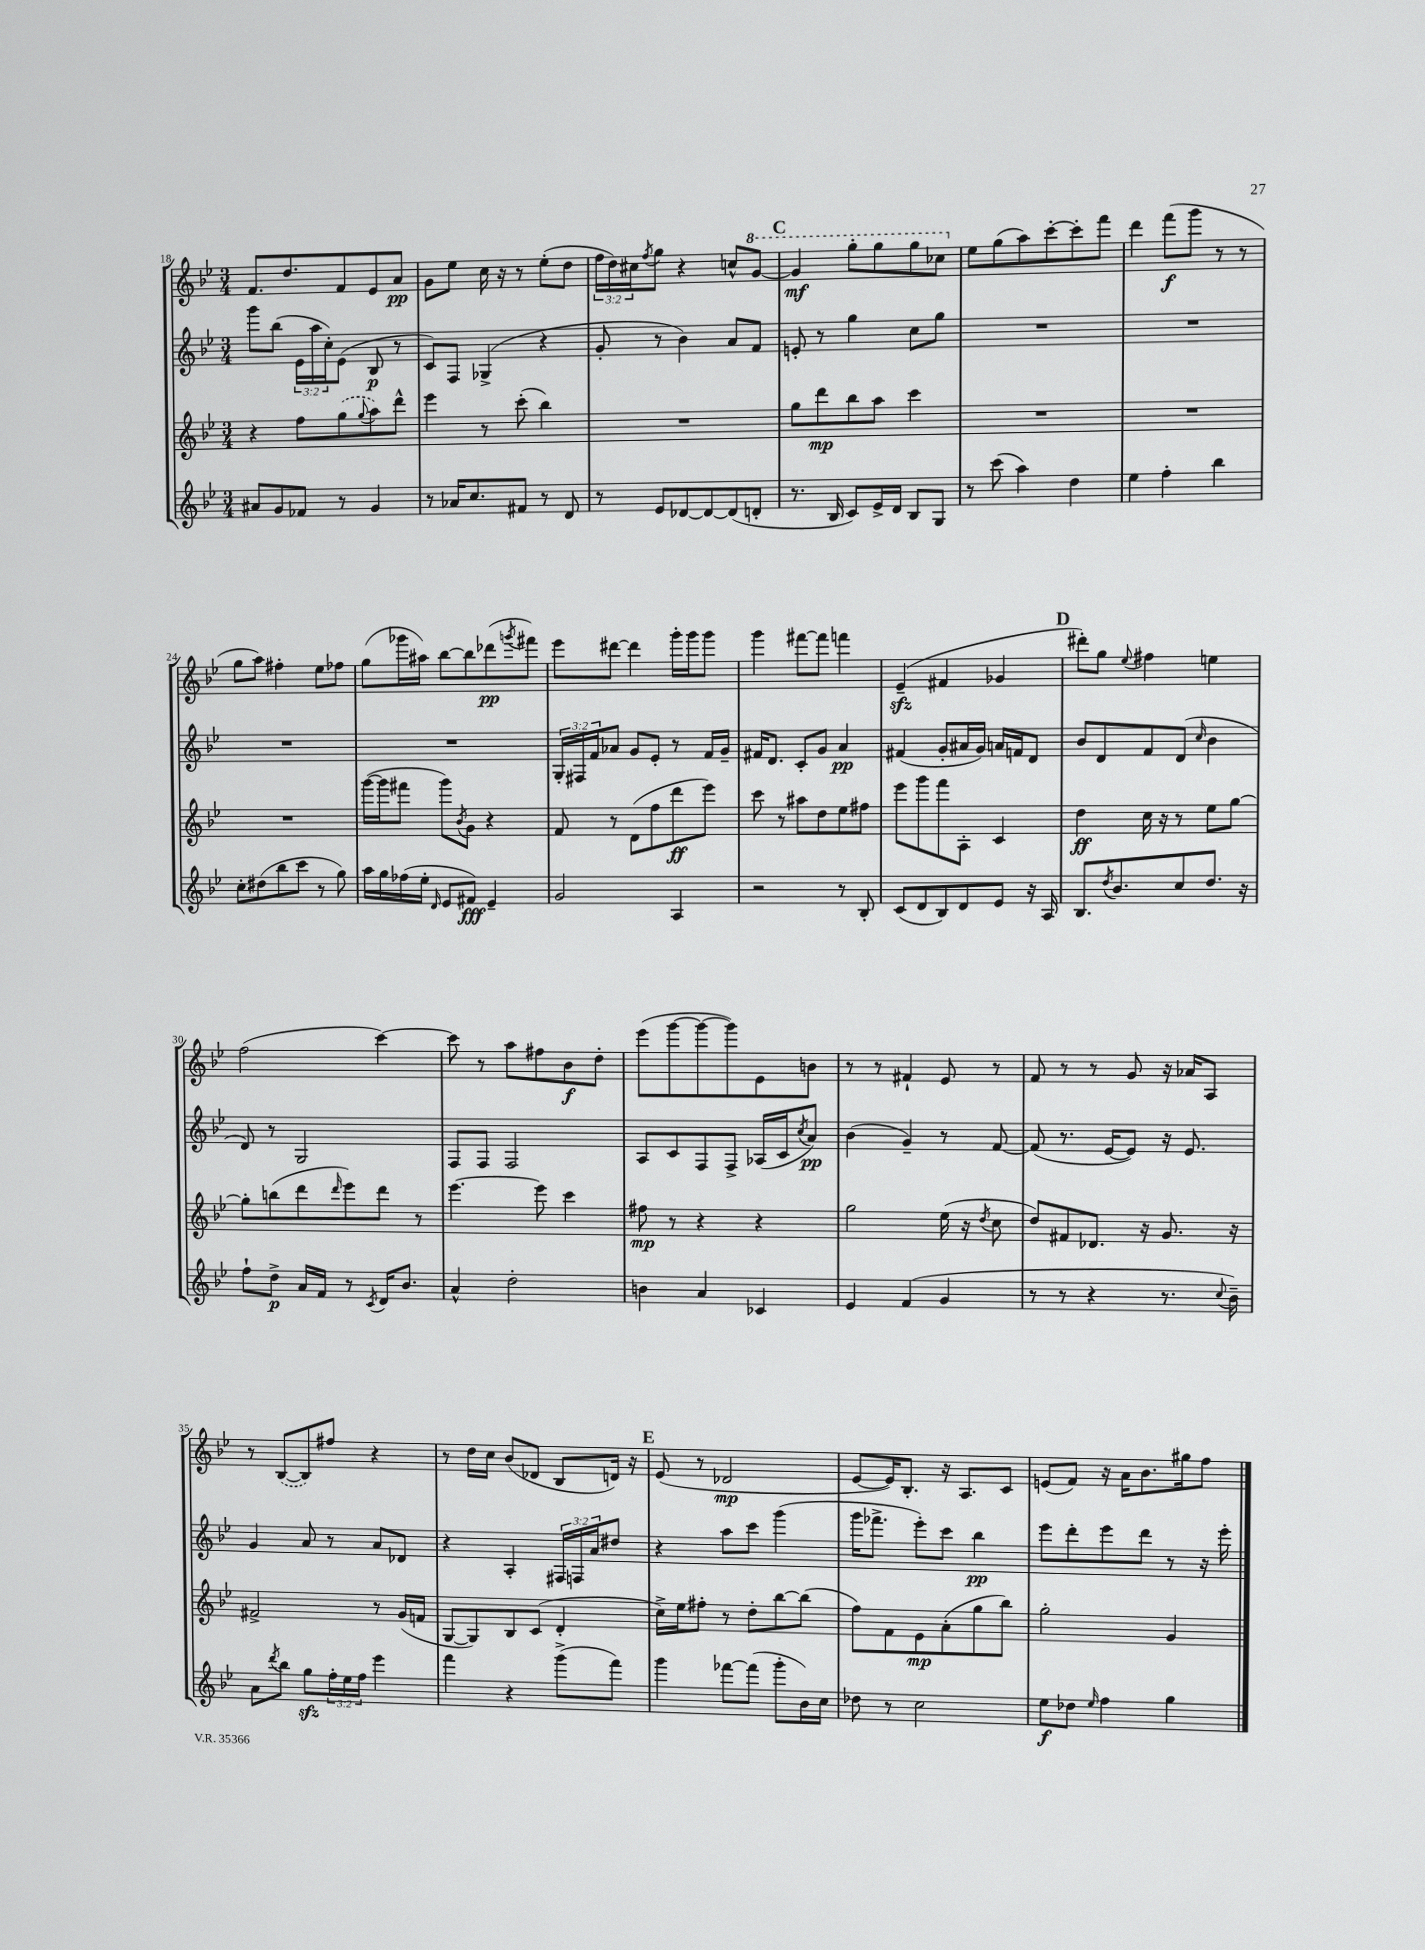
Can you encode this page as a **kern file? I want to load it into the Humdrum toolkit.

**kern	**dynam	**kern	**dynam	**kern	**dynam	**kern	**dynam
*part4	*part4	*part3	*part3	*part2	*part2	*part1	*part1
*staff4	*staff4	*staff3	*staff3	*staff2	*staff2	*staff1	*staff1
*clefG2	*	*clefG2	*	*clefG2	*	*clefG2	*
*k[b-e-]	*	*k[b-e-]	*	*k[b-e-]	*	*k[b-e-]	*
*M3/4	*	*M3/4	*	*M3/4	*	*M3/4	*
=18	=18	=18	=18	=18	=18	=18	=18
8a#X/L	.	4r	.	8ggg\L	.	8.f/L	.
8g/	.	.	.	(8bb-\J	.	.	.
.	.	.	.	.	.	8.dd/	.
8f-X/J	.	8ff\L	.	24e-\LL	.	.	.
.	.	.	.	24aa\	.	.	.
.	.	.	.	24cc'\J)	.	.	.
8r	.	(8gg\	.	(8e-\J	.	8f/	.
.	.	8qqgg/	.	.	.	.	.
4g/	.	8aa\)	.	8B-/	p	8e-/	.
.	.	8ddd^^\J	.	8r	.	8a/J	pp
=19	=19	=19	=19	=19	=19	=19	=19
8r	.	4eee-\	.	8c/L)	.	8g\L	.
16a-X/KL	.	.	.	8F/J	.	8ee-\J	.
8.cc/	.	.	.	.	.	.	.
.	.	8r	.	(4G-X^/	.	16cc\	.
.	.	.	.	.	.	16r	.
8f#X/J	.	(8ccc'\	.	.	.	8r	.
8r	.	4bb-\)	.	4r	.	(8ee-'\L	.
8d/	.	.	.	.	.	8dd\J	.
=20	=20	=20	=20	=20	=20	=20	=20
8r	.	2.r	.	8g'/	.	24ff\LL	.
.	.	.	.	.	.	24dd\)	.
.	.	.	.	.	.	24cc#X\J	.
.	.	.	.	.	.	8qff/	.
8e-/L	.	.	.	8r	.	8gg\J	.
[8d-X/	.	.	.	4b-\)	.	4r	.
8d-/_	.	.	.	.	.	.	.
(8d-/]	.	.	.	8a/L	.	8ccn^^/L	.
*	*	*	*	*	*	*8va	*
8dn'/J	.	.	.	8f/J	.	[8gg/J	.
!!LO:REH:place=s1:t=C
=21	=21	=21	=21	=21	=21	=21	=21
8.r	.	8gg\L	.	8en'/	.	4gg/]	mf
.	.	8ddd\	mp	8r	.	.	.
16B-/	.	.	.	.	.	.	.
8c/L)	.	8bb-\	.	4gg\	.	8ggg'\L	.
16e-^/L	.	8aa\J	.	.	.	8ggg\	.
16d/JJ	.	.	.	.	.	.	.
8B-/L	.	4ccc\	.	8cc\L	.	8ggg\	.
8G/J	.	.	.	8gg\J	.	8ccc-X\J	.
=22	=22	=22	=22	=22	=22	=22	=22
*	*	*	*	*	*	*X8va	*
8r	.	2.r	.	2.r	.	8ee-\L	.
(8ccc\	.	.	.	.	.	(8gg\	.
4aa\)	.	.	.	.	.	8aa\)	.
.	.	.	.	.	.	[8ccc'\	.
4dd\	.	.	.	.	.	8ccc'\]	.
.	.	.	.	.	.	8fff\J	.
=23	=23	=23	=23	=23	=23	=23	=23
4ee-\	.	2.r	.	2.r	.	4ddd\	.
4ff'\	.	.	.	.	.	(8fff\L	f
.	.	.	.	.	.	8ggg\J	.
4bb-\	.	.	.	.	.	8r	.
.	.	.	.	.	.	8r	.
!!LO:LB:g=z
=24	=24	=24	=24	=24	=24	=24	=24
8cc'\L	.	2.r	.	2.r	.	8gg\L	.
(8dd#X\	.	.	.	.	.	8aa\J)	.
8bb-\	.	.	.	.	.	4ff#X'\	.
8ccc\J	.	.	.	.	.	.	.
8r	.	.	.	.	.	8ee-\L	.
8gg\)	.	.	.	.	.	8ff-X\J	.
=25	=25	=25	=25	=25	=25	=25	=25
16aa\LL	.	([16ggg\LL	.	2.r	.	(8gg\L	.
16gg\	.	16ggg\J]	.	.	.	.	.
(16ff-X\	.	8fff#X\J	.	.	.	16ggg-X\L	.
16ee-'\JJ	.	.	.	.	.	16aa#X\JJ)	.
16qqd/	.	.	.	.	.	.	.
8e-/L	.	8ggg\L)	.	.	.	[8bb-\L	.
.	.	8qb-/	.	.	.	.	.
8f#X/J)	fff	8g\J	.	.	.	8bb-\]	.
4e-~/	.	4r	.	.	.	(8ddd-X\	pp
.	.	.	.	.	.	8qgggn/	.
.	.	.	.	.	.	8fff#X\J)	.
=26	=26	=26	=26	=26	=26	=26	=26
2g/	.	8f/	.	24G'/LL	.	8eee-\L	.
.	.	.	.	24F#X/	.	.	.
.	.	.	.	24f/J	.	.	.
.	.	8r	.	8a-X/J	.	[8ddd#X\J	.
.	.	(8d\L	.	8g/L	.	4ddd#\]	.
.	.	8ff\	.	8e-'/J	.	.	.
4A/	.	8ddd\	ff	8r	.	16ggg'\LL	.
.	.	.	.	.	.	16ggg\J	.
.	.	8eee-\J)	.	16f/LL	.	8ggg\J	.
.	.	.	.	16g~/JJ	.	.	.
=27	=27	=27	=27	=27	=27	=27	=27
2r	.	8ccc\	.	16f#X/KL	.	4ggg\	.
.	.	.	.	8.d/J	.	.	.
.	.	8r	.	.	.	.	.
.	.	8aa#X\L	.	8c'/L	.	[8fff#X\L	.
.	.	8dd\	.	8g/J	.	8fff#\J]	.
8r	.	8ee-\	.	4a/	pp	4fffn\	.
8B-'/	.	8ff#X\J	.	.	.	.	.
=28	=28	=28	=28	=28	=28	=28	=28
(8c/L	.	8eee-\L	.	(4f#X/	.	(4e-zz~/	.
8d/	.	8ggg\	.	.	.	.	.
8B-/)	.	8fff\	.	8g'/L	.	4f#X/	.
8d/	.	8A'\J	.	16a#X/L	.	.	.
.	.	.	.	16g/JJ)	.	.	.
8e-/J	.	4c/	.	16an/LL	.	4g-X/	.
.	.	.	.	16fn/J	.	.	.
16r	.	.	.	8d/J	.	.	.
16A/	.	.	.	.	.	.	.
!!LO:REH:place=s1:t=D
=29	=29	=29	=29	=29	=29	=29	=29
8.B-/L	.	4dd\	ff	8b-/L	.	8ddd#X'\L)	.
.	.	.	.	8d/	.	8gg\J	.
8qdd/	.	.	.	.	.	.	.
8.b-/	.	.	.	.	.	.	.
.	.	.	.	.	.	8qqee-/	.
.	.	16cc\	.	8f/	.	4ff#X\	.
.	.	16r	.	.	.	.	.
8cc/	.	8r	.	(8d/J	.	.	.
.	.	.	.	16qqcc/	.	.	.
8.dd/J	.	8ee-\L	.	4b-\	.	4een\	.
.	.	[8gg\J	.	.	.	.	.
16r	.	.	.	.	.	.	.
!!LO:LB:g=z
=30	=30	=30	=30	=30	=30	=30	=30
8ff`\L	.	8gg'\L]	.	8d/)	.	(2ff\	.
8dd^\J	p	(8bbn\	.	8r	.	.	.
16a/LL	.	8ddd\	.	2G/	.	.	.
16f/JJ	.	.	.	.	.	.	.
.	.	16qqddd/	.	.	.	.	.
8r	.	8eee-\)	.	.	.	.	.
8qc/	.	.	.	.	.	.	.
16d/KL	.	8ddd\J	.	.	.	[4ccc\)	.
8.b-/J	.	.	.	.	.	.	.
.	.	8r	.	.	.	.	.
=31	=31	=31	=31	=31	=31	=31	=31
4a^^/	.	[4.eee-\	.	8F/L	.	8ccc\]	.
.	.	.	.	8F/J	.	8r	.
2dd'\	.	.	.	2F/	.	8aa\L	.
.	.	8eee-\]	.	.	.	8ff#X\	.
.	.	4ccc\	.	.	.	8b-\	f
.	.	.	.	.	.	8dd'\J	.
=32	=32	=32	=32	=32	=32	=32	=32
4bn\	.	8ff#X\	mp	8A/L	.	(8eee-\L	.
.	.	8r	.	8c/	.	[8ggg\	.
4a/	.	4r	.	8F/	.	8ggg\_	.
.	.	.	.	8F^/J	.	8ggg\])	.
4c-X/	.	4r	.	(16A-X/LL	.	8e-\	.
.	.	.	.	16c/J	.	.	.
.	.	.	.	8qcc/	.	.	.
.	.	.	.	8a/J)	pp	8bn\J	.
=33	=33	=33	=33	=33	=33	=33	=33
4e-/	.	2gg\	.	(4b-\	.	8r	.
.	.	.	.	.	.	8r	.
(4f/	.	.	.	4g~/)	.	4f#X`/	.
4g/	.	(16ee-\	.	8r	.	8e-/	.
.	.	16r	.	.	.	.	.
.	.	8qdd/	.	.	.	.	.
.	.	8cc\	.	[8f/	.	8r	.
=34	=34	=34	=34	=34	=34	=34	=34
8r	.	8dd/L)	.	(8f/]	.	8f/	.
8r	.	8f#X/	.	8.r	.	8r	.
4r	.	8.d-X/J	.	.	.	8r	.
.	.	.	.	[16e-/KL	.	.	.
.	.	.	.	8e-/J])	.	8g/	.
.	.	16r	.	.	.	.	.
8.r	.	8.g/	.	16r	.	16r	.
.	.	.	.	8.e-/	.	16a-X/KL	.
.	.	.	.	.	.	8A/J	.
8qqcc/	.	.	.	.	.	.	.
16b-~\)	.	16r	.	.	.	.	.
!!LO:LB:g=z
=35	=35	=35	=35	=35	=35	=35	=35
8a\L	.	2f#X^/	.	4g/	.	8r	.
8qddd/	.	.	.	.	.	.	.
8bb-\J	.	.	.	.	.	([8B-/L	.
8ggzz\L	.	.	.	8a/	.	8B-/])	.
24ff'\L	.	.	.	8r	.	8ff#X/J	.
24ee-\	.	.	.	.	.	.	.
24ff\JJ	.	.	.	.	.	.	.
4eee-\	.	8r	.	8a/L	.	4r	.
.	.	(16g/LL	.	8d-X/J	.	.	.
.	.	16fn/JJ	.	.	.	.	.
=36	=36	=36	=36	=36	=36	=36	=36
4fff\	.	[8G/L	.	4r	.	8r	.
.	.	8G/])	.	.	.	16dd\LL	.
.	.	.	.	.	.	16cc\JJ	.
4r	.	8B-/	.	4A'/	.	(8b-/L	.
.	.	(8c/J	.	.	.	8d-X/J	.
(8ggg^\L	.	4d'/	.	24F#X/LL	.	8B-/L	.
.	.	.	.	24Fn/	.	.	.
.	.	.	.	24a/J	.	.	.
8fff\J)	.	.	.	8dd#X/J	.	16dn/Jk)	.
.	.	.	.	.	.	16r	.
!!LO:REH:place=s1:t=E
=37	=37	=37	=37	=37	=37	=37	=37
4ggg\	.	16cc^\LL)	.	4r	.	(8e-/	.
.	.	16ee-\J	.	.	.	.	.
.	.	8ff#X'\J	.	.	.	8r	.
[8fff-X\L	.	8r	.	8aa\L	.	2d-X/	mp
(8fff-\J]	.	8dd'\L	.	8ccc\J	.	.	.
8ggg'\L	.	[8bb-\	.	(4ggg\	.	.	.
16b-\L)	.	(8bb-\J]	.	.	.	.	.
16cc\JJ	.	.	.	.	.	.	.
=38	=38	=38	=38	=38	=38	=38	=38
8dd-X\	.	8ff\L)	.	16ggg\KL	.	[8e-/L	.
.	.	.	.	8.fff-X^\J	.	.	.
8r	.	8f\	.	.	.	16e-/K])	.
.	.	.	.	.	.	8.B-'/J	.
2cc\	.	8e-\	mp	8eee-'\L)	.	.	.
.	.	(8a'\	.	8ccc\J	.	16r	.
.	.	.	.	.	.	8.A/L	.
.	.	8gg\	.	4bb-\	pp	.	.
.	.	8bb-\J)	.	.	.	8c/J	.
=39	=39	=39	=39	=39	=39	=39	=39
8ee-\L	f	2gg'\	.	8eee-\L	.	(8en/L	.
8dd-X\J	.	.	.	8ddd'\	.	8f/J)	.
16qqee-/	.	.	.	.	.	.	.
4ff\	.	.	.	8eee-\	.	16r	.
.	.	.	.	.	.	16a\KL	.
.	.	.	.	8ddd\J	.	8.b-\	.
4gg\	.	4g/	.	8r	.	.	.
.	.	.	.	.	.	16gg#X\k	.
.	.	.	.	16r	.	8ff\J	.
.	.	.	.	16eee-'\	.	.	.
==	==	==	==	==	==	==	==
*-	*-	*-	*-	*-	*-	*-	*-
